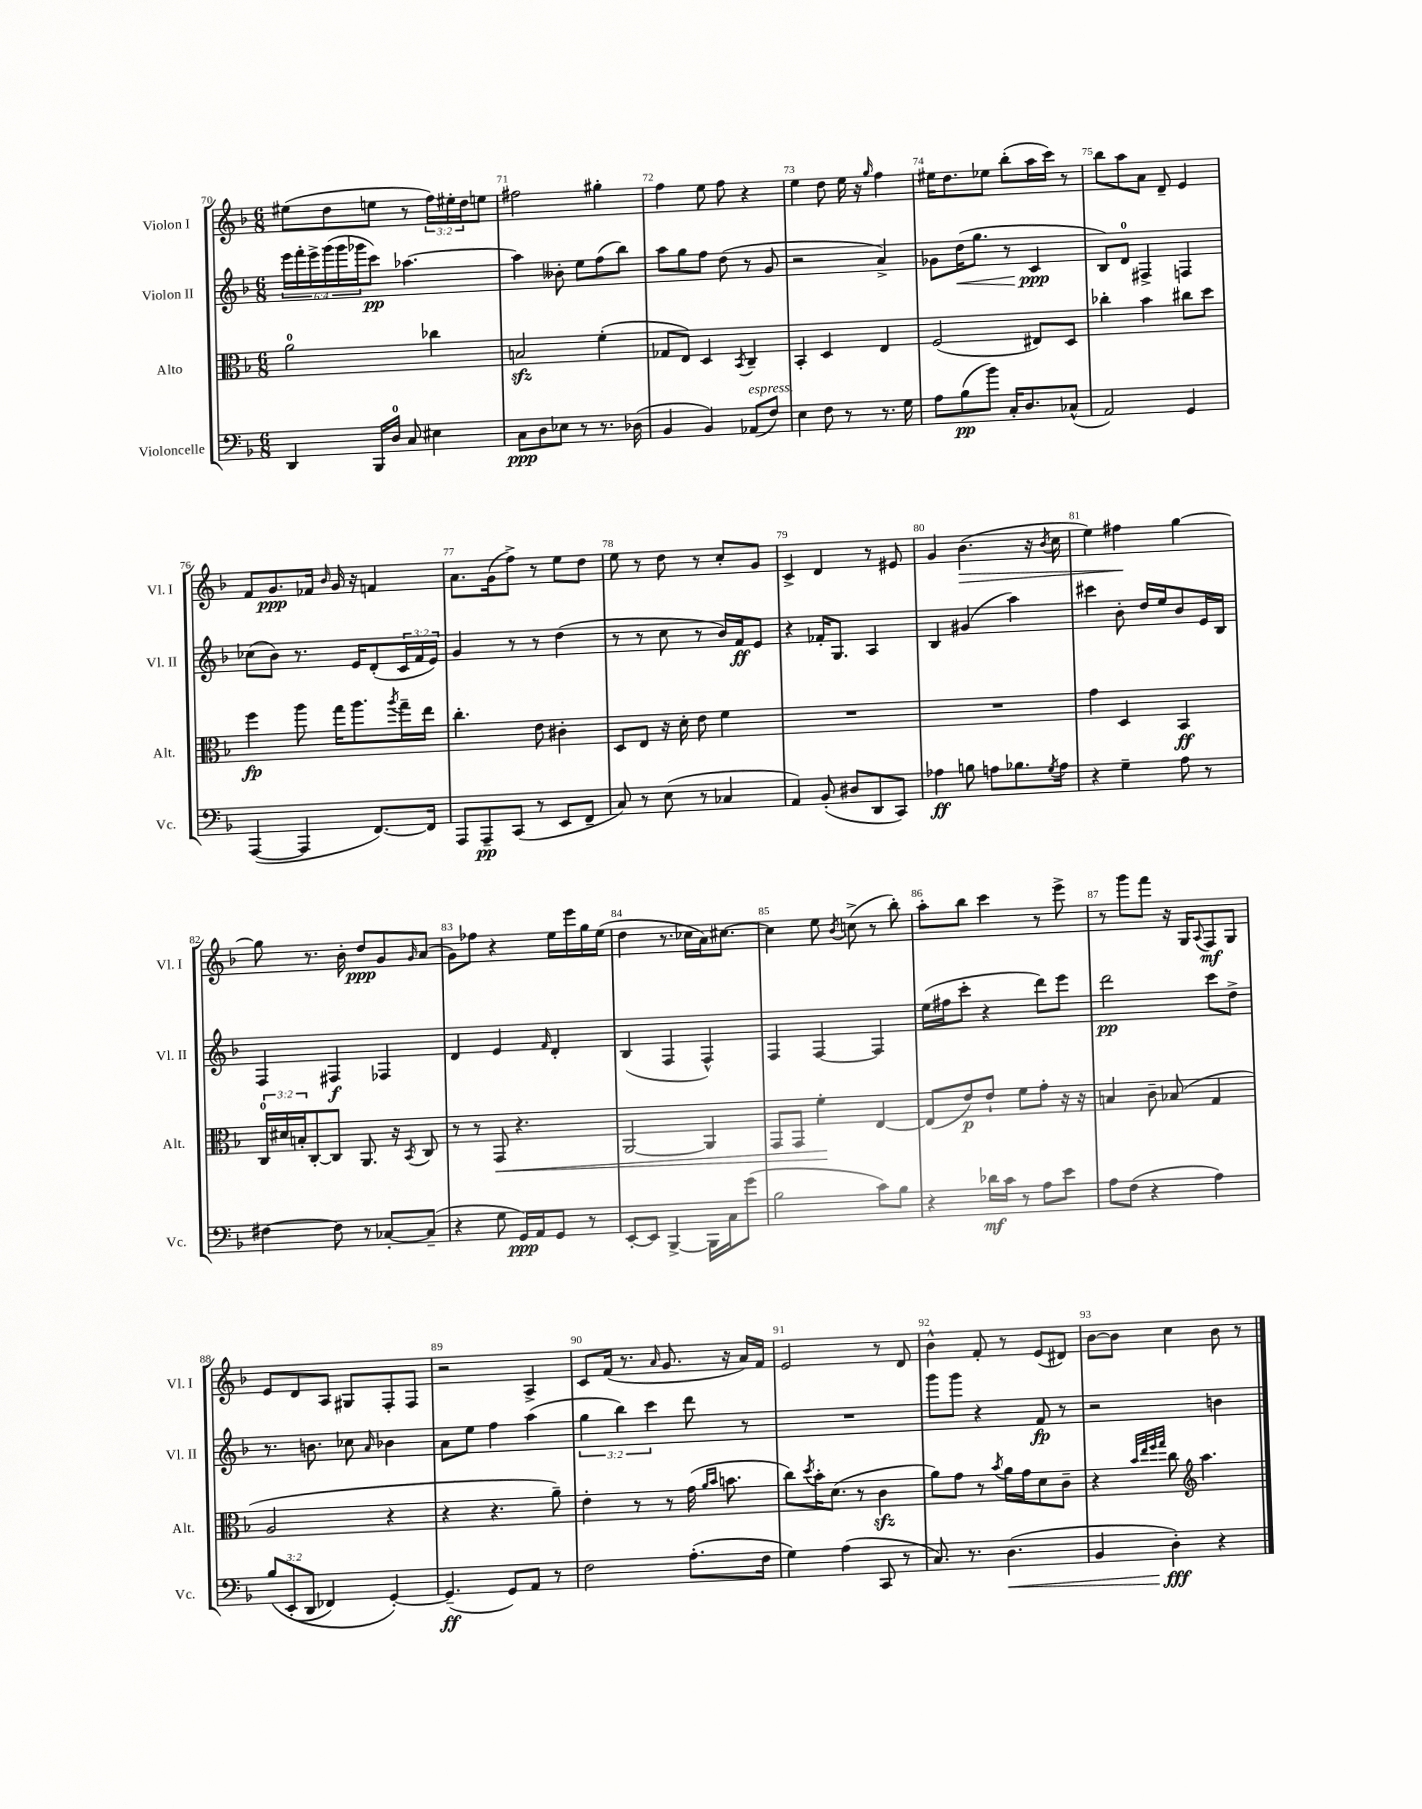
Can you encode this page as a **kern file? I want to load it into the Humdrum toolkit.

**kern	**dynam	**kern	**dynam	**kern	**dynam	**kern	**dynam
*part4	*part4	*part3	*part3	*part2	*part2	*part1	*part1
*staff4	*staff4	*staff3	*staff3	*staff2	*staff2	*staff1	*staff1
*I"Violoncelle	*	*I"Alto	*	*I"Violon II	*	*I"Violon I	*
*I'Vc.	*	*I'Alt.	*	*I'Vl. II	*	*I'Vl. I	*
*clefF4	*	*clefC3	*	*clefG2	*	*clefG2	*
*k[b-]	*	*k[b-]	*	*k[b-]	*	*k[b-]	*
*M6/8	*	*M6/8	*	*M6/8	*	*M6/8	*
=70	=70	=70	=70	=70	=70	=70	=70
4DD/	.	2a\	.	24eee\LL	.	(8ee#X\L	.
.	.	.	.	24fff'\	.	.	.
.	.	.	.	24eee^\	.	.	.
.	.	.	.	(24ggg\	.	8dd\	.
.	.	.	.	24ggg\	.	.	.
.	.	.	.	24ggg-X\J	.	.	.
16BBB-/LL	.	.	.	8ccc\J)	pp	8een\J	.
16D/JJ	.	.	.	.	.	.	.
8C/	.	.	.	[4.aa-X\	.	8r	.
4E#X\	.	4cc-X\	.	.	.	24ff\LL)	.
.	.	.	.	.	.	24ee#X'\	.
.	.	.	.	.	.	24dd\J	.
.	.	.	.	.	.	8een\J	.
=71	=71	=71	=71	=71	=71	=71	=71
8C\L	ppp	2Bnzz/	.	4aa-\]	.	2ff#X\	.
8D\	.	.	.	.	.	.	.
8E-X\J	.	.	.	8b--X'\	.	.	.
8r	.	.	.	8ee\L	.	.	.
8.r	.	(4f'\	.	(8ff\	.	4gg#X'\	.
.	.	.	.	8bb-\J)	.	.	.
(16D-X\	.	.	.	.	.	.	.
=72	=72	=72	=72	=72	=72	=72	=72
4BB-/	.	8G-X/L	.	8aa\L	.	4ff\	.
.	.	8E/J)	.	8gg\	.	.	.
4BB-/)	.	4D/	.	8ff\J	.	8ee\	.
.	.	.	.	(8dd\	.	8ff\	.
.	.	8qBB-/	.	.	.	.	.
!LO:TX:a:i:t=espress.	!	!	!	!	!	!	!
(8AA-X/L	.	4C~/	.	8r	.	4r	.
8F/J)	.	.	.	8g/	.	.	.
=73	=73	=73	=73	=73	=73	=73	=73
4E\	.	4BB-'/	.	2r	.	4ee\	.
8F\	.	4D/	.	.	.	8dd\	.
8r	.	.	.	.	.	16ee\	.
.	.	.	.	.	.	16r	.
.	.	.	.	.	.	16qqgg/	.
8.r	.	4E/	.	4a^/)	.	4ff\	.
16G\	.	.	.	.	.	.	.
=74	=74	=74	=74	=74	=74	=74	=74
8A\L	.	(2F/	.	8g-X\L	.	16ee#X\KL	.
.	.	.	.	.	.	8.dd\	.
!	!	!	!	!	!LO:HP:b	!	!
(8B-\	pp	.	.	(16dd\K	<	.	.
.	.	.	.	8.gg\J	.	.	.
8b-\J)	.	.	.	.	.	8ee-X\J	.
16C'/KL	.	.	.	8r	.	(8bb-'\L	.
8.D/	.	.	.	.	.	.	.
.	.	8E#X/L)	.	4c/	ppp	16aa\L	.
.	.	.	.	.	.	16ccc\JJ)	.
(8C-X^^/J	.	8D/J	.	.	.	8r	.
.	.	.	.	.	[	.	.
=75	=75	=75	=75	=75	=75	=75	=75
2AA/)	.	4cc-X'\	.	8B-/L)	.	8bb-\L	.
.	.	.	.	8d/J	.	8aa\	.
.	.	4b-\	.	4F#X^/	.	8a\J	.
.	.	.	.	.	.	8d~/	.
4GG/	.	8cc#X\L	.	4Fn/	.	4e/	.
.	.	8dd\J	.	.	.	.	.
!!LO:LB:g=z
=76	=76	=76	=76	=76	=76	=76	=76
([4AAA/	.	4ff\	fp	(8cc-X\L	.	8f/L	.
.	.	.	.	8b-\J)	.	8.g/	ppp
4AAA/]	.	8aa\	.	8.r	.	.	.
.	.	.	.	.	.	16f-X/Jk	.
.	.	.	.	.	.	16qqb-/	.
.	.	16gg\KL	.	.	.	16g/	.
.	.	8.aa\	.	16e/KL	.	16r	.
[8.FF/L)	.	.	.	(8d'/	.	4fn/	.
.	.	8qaa/	.	.	.	.	.
.	.	16gg~\L	.	24c/L	.	.	.
.	.	.	.	24f/	.	.	.
16FF/Jk]	.	16ee\JJ	.	.	.	.	.
.	.	.	.	24e/JJ)	.	.	.
=77	=77	=77	=77	=77	=77	=77	=77
8AAA/L	.	4.cc'\	.	4g/	.	8.a\L	.
8AAA~/	pp	.	.	.	.	.	.
.	.	.	.	.	.	(16g\k	.
(8CC/J	.	.	.	8r	.	8ff^\J)	.
8r	.	8e\	.	8r	.	8r	.
8EE/L	.	4c#X'\	.	(4dd\	.	8ee\L	.
8FF~/J	.	.	.	.	.	8dd\J	.
=78	=78	=78	=78	=78	=78	=78	=78
8C/)	.	8D/L	.	8r	.	8ee\	.
8r	.	8E/J	.	8r	.	8r	.
(8E\	.	16r	.	8cc\	.	8dd\	.
.	.	16d'\	.	.	.	.	.
8r	.	8e\	.	8r	.	8r	.
4C-X/	.	4f\	.	16b-/LL)	.	8cc'/L	.
.	.	.	.	16f/J	ff	.	.
.	.	.	.	8e/J	.	8g/J	.
=79	=79	=79	=79	=79	=79	=79	=79
4AA/)	.	2.r	.	4r	.	4c^/	.
(8BB-'/	.	.	.	16f-X'/KL	.	4d/	.
.	.	.	.	8.G/J	.	.	.
8D#X/L	.	.	.	.	.	.	.
8DD/	.	.	.	4A/	.	8r	.
8CC/J)	.	.	.	.	.	8e#X/	.
=80	=80	=80	=80	=80	=80	=80	=80
4A-X\	ff	2.r	.	4B-/	.	4g/	.
!	!	!	!	!	!	!	!LO:HP:b
8Bn\	.	.	.	(4g#X/	.	(4.b-\	>
8An\L	.	.	.	.	.	.	.
8.B-X\	.	.	.	4aa\)	.	.	.
.	.	.	.	.	.	16r	.
8qG/	.	.	.	.	.	8qb-/	.
16A\Jk	.	.	.	.	.	16cc\	.
=81	=81	=81	=81	=81	=81	=81	=81
4r	.	4g\	.	4ccc#X\	.	4ee\)	.
4G~\	.	4D/	.	8b-'\	.	4ff#X\	.
.	.	.	.	16dd/LL	.	.	.
.	.	.	.	16ee/J	.	.	.
8A\	.	4BB-/	ff	8b-/	.	[4gg\	]
8r	.	.	.	16e/L	.	.	.
.	.	.	.	16B-/JJ	.	.	.
!!LO:LB:g=z
=82	=82	=82	=82	=82	=82	=82	=82
[4F#X\	.	24C/LL	.	4F/	.	8gg\]	.
.	.	24d#X/	.	.	.	.	.
.	.	24Bn'/J	.	.	.	.	.
.	.	[8C'/	.	.	.	8.r	.
8F#\]	.	8C/J]	.	4F#X/	f	.	.
.	.	.	.	.	.	16b-'\	.
8r	.	8.AA/	.	.	.	8dd/L	ppp
[8C-X'/L	.	.	.	4F-X/	.	8g/	.
.	.	16r	.	.	.	.	.
.	.	8qBB-/	.	.	.	16qqg/	.
(8C-~/J]	.	8C/	.	.	.	(8a/J	.
=83	=83	=83	=83	=83	=83	=83	=83
4r	.	8r	.	4d/	.	8g\L)	.
.	.	8r	.	.	.	8ff-X\J	.
!	!	!	!LO:HP:b	!	!	!	!
8G\	.	8GG/	<	4e/	.	4r	.
16GG/LL)	ppp	4.r	.	.	.	.	.
16AA/J	.	.	.	.	.	.	.
.	.	.	.	16qqf/	.	.	.
8GG/J	.	.	.	4d'/	.	16ee\LL	.
.	.	.	.	.	.	16eee\	.
8r	.	.	.	.	.	16gg\	.
.	.	.	.	.	.	(16ee\JJ	.
=84	=84	=84	=84	=84	=84	=84	=84
[8EE'/L	.	[2AA/	.	(4B-/	.	4dd\	.
8EE/J]	.	.	.	.	.	.	.
[4BBB-^/	.	.	.	4F/	.	8.r	.
.	.	.	.	.	.	16cc-X\LL	.
16BBB-\LL]	.	4AA/]	.	4F^^/)	.	16a\J)	.
16C\J	.	.	.	.	.	[8.cc#X\J	.
(8g\J	.	.	.	.	.	.	.
=85	=85	=85	=85	=85	=85	=85	=85
2B-\	.	8GG/L	.	4F/	.	4cc#\]	.
.	.	8GG/J	.	.	.	.	.
.	.	4f'\	.	[4F/	.	8ee\	.
.	.	.	.	.	.	8qb-/	.
.	.	.	.	.	.	(8ccn^\	.
8c\L)	.	[4E/	[	4F/]	.	8r	.
8B-\J	.	.	.	.	.	8bb-'\)	.
=86	=86	=86	=86	=86	=86	=86	=86
4r	.	(8E/L]	.	(16ee\LL	.	8aa'\L	.
.	.	.	.	16ff#X\J	.	.	.
.	.	8e/)	p	8ccc'\J	.	8bb-\J	.
16d-X\LL	mf	8e`/J	.	4r	.	4ccc\	.
16c\JJ	.	.	.	.	.	.	.
8r	.	8f\L	.	.	.	.	.
8A\L	.	8g'\J	.	8ddd\L)	.	8r	.
8e\J	.	16r	.	8eee\J	.	8eee^\	.
.	.	16r	.	.	.	.	.
=87	=87	=87	=87	=87	=87	=87	=87
8A\L	.	4Bn/	.	2ddd\	pp	8r	.
(8F\J	.	.	.	.	.	8ggg\L	.
4r	.	8c~\	.	.	.	8fff\J	.
.	.	(8B-X/	.	.	.	16r	.
.	.	.	.	.	.	16G/KL	.
.	.	.	.	.	.	8qqA/	.
4A\)	.	4G/	.	8ccc\L	.	8F/	mf
.	.	.	.	8dd^\J	.	8G/J	.
!!LO:LB:g=z
=88	=88	=88	=88	=88	=88	=88	=88
(12B-/L	.	2A/	.	8.r	.	8e/L	.
(12EE'/	.	.	.	.	.	.	.
.	.	.	.	.	.	8d/	.
12DD/J	.	.	.	.	.	.	.
.	.	.	.	8.bn\	.	.	.
4FF-X/)	.	.	.	.	.	8A/J	.
.	.	.	.	8cc-X\	.	8G#X/L	.
.	.	.	.	16qqa/	.	.	.
[4GG'/)	.	4r	.	4b-X\	.	8F'/	.
.	.	.	.	.	.	8F/J	.
=89	=89	=89	=89	=89	=89	=89	=89
(4.GG~/]	ff	4r	.	8a\L	.	2r	.
.	.	.	.	8ee\J	.	.	.
.	.	4.r	.	4ff\	.	.	.
8GG/L)	.	.	.	.	.	.	.
8AA/J	.	.	.	(4aa\	.	4A^/	.
8r	.	8a~\)	.	.	.	.	.
=90	=90	=90	=90	=90	=90	=90	=90
2F\	.	4e'\	.	6gg\	.	8c/L	.
.	.	.	.	.	.	(16f/Jk	.
.	.	.	.	6bb-\)	.	.	.
.	.	.	.	.	.	8.r	.
.	.	8r	.	.	.	.	.
.	.	.	.	6ccc\	.	.	.
.	.	.	.	.	.	16qqa/	.
.	.	8r	.	.	.	8.g/	.
(8.A'\L	.	(16g\	.	8ddd\	.	.	.
.	.	16qqa/LL	.	.	.	.	.
.	.	16qqb-/JJ	.	.	.	.	.
.	.	8.bn\	.	.	.	16r	.
.	.	.	.	8r	.	16a/LL)	.
16F\Jk	.	.	.	.	.	16f/JJ	.
=91	=91	=91	=91	=91	=91	=91	=91
4G\)	.	8cc\L)	.	2.r	.	2e/	.
.	.	8qdd/	.	.	.	.	.
.	.	16b-'\K	.	.	.	.	.
.	.	(8.d\J	.	.	.	.	.
(4A\	.	.	.	.	.	.	.
.	.	8r	.	.	.	.	.
8CC/	.	4czz\	.	.	.	8r	.
8r	.	.	.	.	.	8d/	.
=92	=92	=92	=92	=92	=92	=92	=92
8.C/)	.	8a\L)	.	8ggg\L	.	4b-^^\	.
.	.	8g\J	.	8ggg\J	.	.	.
8.r	.	.	.	.	.	.	.
.	.	8r	.	4r	.	8f'/	.
.	.	8qb-/	.	.	.	.	.
!	!LO:HP:b	!	!	!	!	!	!
(4.D\	<	16a\LL	.	.	.	8r	.
.	.	16g\J	.	.	.	.	.
.	.	8d\	.	8f/	fp	(8e/L	.
.	.	8c~\J	.	8r	.	8d#X/J)	.
=93	=93	=93	=93	=93	=93	=93	=93
4BB-/	.	4r	.	2r	.	[8b-\L	.
.	.	.	.	.	.	8b-\J]	.
.	.	32qqb-/LLL	.	.	.	.	.
.	.	32qqee/	.	.	.	.	.
.	.	32qqff/	.	.	.	.	.
.	.	32qqgg/JJJ	.	.	.	.	.
4D'\)	fff	8cc\	.	.	.	4cc\	.
*	*	*clefG2	*	*	*	*	*
.	.	4.aa\	.	.	.	.	.
4r	[	.	.	4bn\	.	8b-\	.
.	.	.	.	.	.	8r	.
==	==	==	==	==	==	==	==
*-	*-	*-	*-	*-	*-	*-	*-
